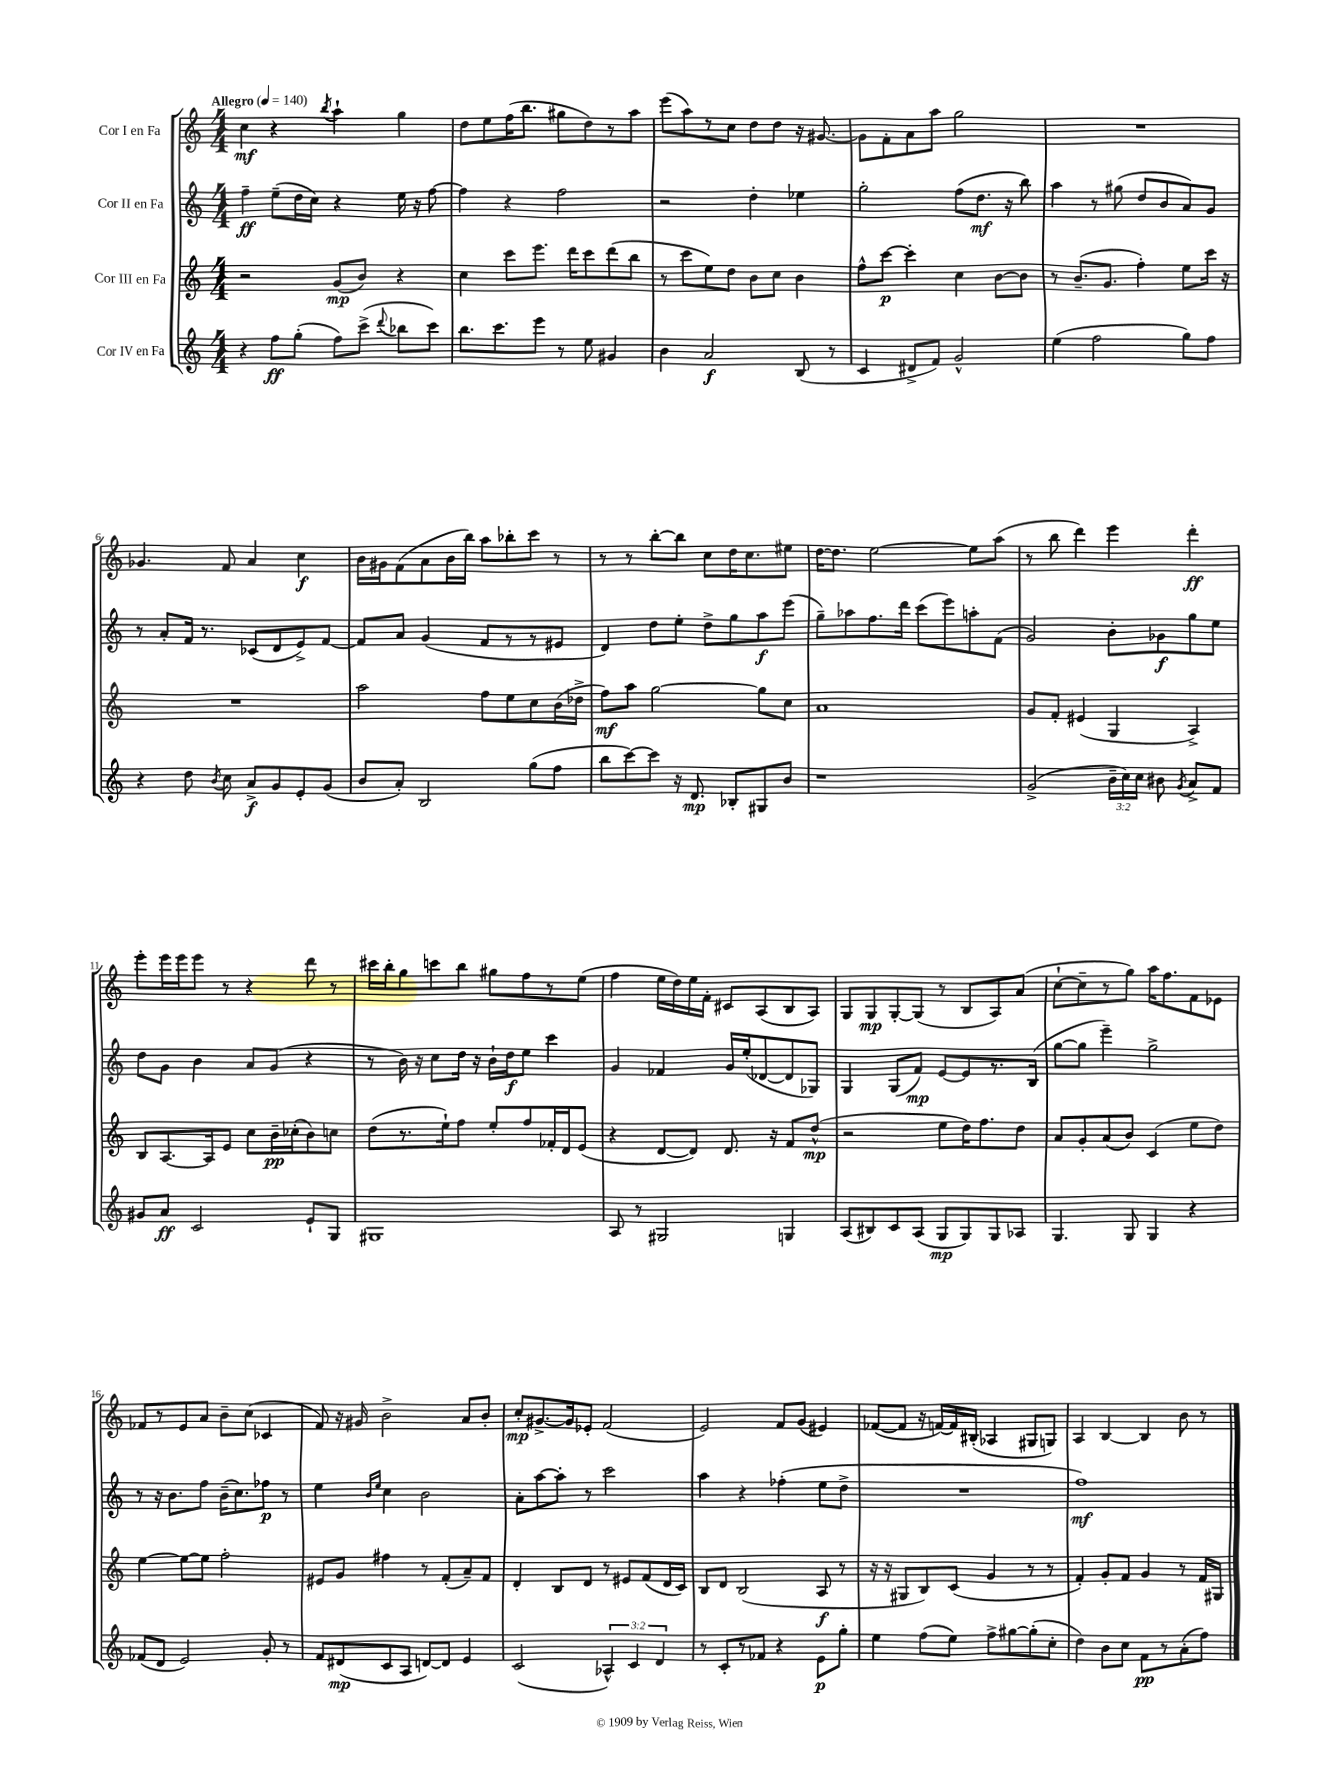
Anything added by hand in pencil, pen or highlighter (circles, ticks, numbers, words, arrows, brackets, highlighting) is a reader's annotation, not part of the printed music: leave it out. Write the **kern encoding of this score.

**kern	**kern	**kern	**kern
*staff4	*staff3	*staff2	*staff1
*clefG2	*clefG2	*clefG2	*clefG2
*k[]	*k[]	*k[]	*k[]
*M4/4	*M4/4	*M4/4	*M4/4
*MM140	*MM140	*MM140	*MM140
4r	2r	4ff~\	4cc\
8ff\L	.	(8ee~\L	4r
(8gg'\J	.	16dd\L	.
.	.	16cc\JJ)	.
.	.	.	8qbb/
8ff\L)	(8g/L	4r	4aa`\
(8ccc^\J	8b/J)	.	.
8qqddd/	.	.	.
8bb-\L	4r	16ee\	4gg\
.	.	16r	.
8ccc\J)	.	[8ff\	.
=	=	=	=
8.bb\L	4cc\	4ff\]	8dd\L
.	.	.	8ee\
8.ccc\	.	.	.
.	8ccc\L	4r	(16ff\K
.	.	.	8.bb\J
8eee\J	8.eee\J	.	.
8r	.	2ff\	8gg#\L
.	16ddd\LK	.	.
8ee\	8ccc\	.	8dd\)
4g#/	(8ddd\	.	8r
.	8bb\J	.	8aa\J
=	=	=	=
4b\	8r	2r	(8eee\L
.	8ccc\L	.	8aa\)
2a/	8ee\)	.	8r
.	8dd\J	.	8cc\J
.	8b\L	4dd'\	8dd\L
.	8cc\J	.	8dd\J
(8B/	4b\	4ee-\	16r
.	.	.	[8.g#/
8r	.	.	.
=	=	=	=
4c/	8ff^^\L	2gg'\	8g#\]L
.	[8ccc\J	.	8f'\
8d#^/L	4ccc'\]	.	8a\
8f/J)	.	.	8aa\J
2g^^/	4cc\	(8ff\L	2gg\
.	.	8.dd\J	.
.	[8b\L	.	.
.	.	16r	.
.	8b\]J	8bb\)	.
=	=	=	=
(4ee\	8r	4aa\	1r
.	(8.b~/L	.	.
2ff\	.	8r	.
.	8.g/J	.	.
.	.	(8gg#\	.
.	4ff'\)	8dd/L	.
.	.	8b/	.
8gg\L)	8ee\L	8a/)	.
8ff\J	16ccc\Jk	8g/J	.
.	16r	.	.
=	=	=	=
4r	1r	8r	4.g-/
.	.	8a'/L	.
8dd\	.	16f/Jk	.
.	.	8.r	.
8qb/	.	.	.
8cc\	.	.	8f/
8a^/L	.	(8c-/L	4a/
8g/	.	8d/	.
8e'/	.	8e^/)	4cc\
(8g/J	.	[8f/J	.
=	=	=	=
8b/L	2aa\	8f/]L	16b\LL
.	.	.	16g#\J
8a'/J)	.	8a/J	(8f\
2B/	.	(4g/	8a\
.	.	.	16b\L
.	.	.	16bb\JJ)
.	8ff\L	8f/L	8aa\L
.	8ee\	8r	8bb-'\
(8gg\L	8cc\	8r	8ccc\J
8ff\J	(16b\L	8e#/J	8r
.	16dd-^\JJ	.	.
=	=	=	=
8bb\L	8ff\L)	4d/)	8r
[8ccc\)	8aa\J	.	8r
8ccc\]J	[2gg\	8dd\L	[8bb'\L
16r	.	8ee'\J	8bb\]J
8.d/	.	.	.
.	.	8dd^\L	8cc\L
8B-'/L	.	8gg\	16dd\K
.	.	.	8.cc\
8G#/	8gg\]L	8aa\	.
8b/J	8cc\J	(8eee\J	8ee#\J
=	=	=	=
1r	1a	8gg~\L)	[16dd\LK
.	.	.	8.dd\]J
.	.	8aa-\	.
.	.	8.ff\	[2ee\
.	.	16ddd\Jk	.
.	.	(8ccc\L	.
.	.	8eee\)	.
.	.	8aa'\	8ee\]L
.	.	(8f\J	(8aa\J
=	=	=	=
(2g^/	8g/L	2g/)	8r
.	8f'/J	.	8bb\
.	(4e#/	.	4ddd\)
24b~\LL	4G/	8b'\L	4eee\
24cc\)	.	.	.
24cc\JJ	.	.	.
8b#\	.	8g-\	.
8qg/	.	.	.
8a^/L	4A^/)	8gg\	4ddd'\
8f/J	.	8ee\J	.
=	=	=	=
8g#/L	8B/L	8dd\L	8eee'\L
8a/J	[8.A/	8g\J	16eee\L
.	.	.	16eee\J
2c/	.	4b\	8eee\J
.	16A/]k	.	.
.	8e/J	.	8r
.	8cc\L	8a/L	4r
.	16b~\L	(8g/J	.
.	(16cc-'\J	.	.
8e`/L	8b\)	4r	8ddd\
8G/J	8cc\J	.	8r
=	=	=	=
1G#	(8dd\L	8r	16ccc#\LL
.	.	.	16bb'\J
.	8.r	16b\)	8gg\
.	.	16r	.
.	.	8cc\L	8ccc\
.	16ee`\k)	.	.
.	8ff\J	16dd\Jk	8bb\J
.	.	16r	.
.	8ee'/L	16b`\LL	8gg#\L
.	.	16dd\J	.
.	8ff/	8ee\J	8ff\
.	16f-'/L	4ccc\	8r
.	16d/J	.	.
.	(8e/J	.	(8ee\J
=	=	=	=
8A/	4r	4g/	4ff\
8r	.	.	.
2G#/	[8d/L	4f-/	16ee\LL
.	.	.	16dd\)
.	8d/]J)	.	16ee\
.	.	.	16f'\JJ
.	8.d/	16g/LL	8c#/L
.	.	(16ee'/J	.
.	.	[8d-/	(8A/
.	16r	.	.
4G/	8f/L	8d-/]	8B/
.	(8dd^^/J	8G-/J)	8A/J)
=	=	=	=
(8A/L	2r	4G/	8G/L
8B#/)	.	.	8G/
8c/	.	(8G/L	[8G'/
(8A/J	.	8f/J)	(8G/]J
8G/L	8ee\L	[8e/L	8r
8G/)	16dd\K)	8e/]	8B/L
.	8.ff\	.	.
8G/	.	8.r	8A/)
8A-/J	8dd\J	.	(8a/J
.	.	(16B/Jk	.
=	=	=	=
4.G/	8a/L	[8gg\L	[8cc`\L
.	8g'/	8gg\]J	8cc~\]
.	(8a/	4eee~\)	8r
8G/	8b/J)	.	8gg\J)
4G/	(4c/	2gg^\	16aa\LK
.	.	.	8.ff\
4r	8ee\L	.	8f\
.	8dd\J)	.	8e-\J
=	=	=	=
(8f-/L	[4ee\	8r	8f-/L
8d/J	.	16r	8r
.	.	8.b\L	.
2e/)	8ee\_L	.	8e/
.	8ee\]J	8ff\J	8a/J
.	2ff'\	(16b~\LK	8b~\L
.	.	8.cc\)	.
.	.	.	(8cc\J
8g'/	.	8ff-\J	4c-/
8r	.	8r	.
=	=	=	=
8f/L	8e#/L	4ee\	8f/)
(8d#/	8g/J	.	16r
.	.	.	16g#/
.	.	16qqb/LL	.
.	.	16qqee/JJ	.
8c/	4ff#\	4cc\	2b^\
8A/J	.	.	.
[8d/L)	8r	2b\	.
8d/]J	(8f'/L	.	.
4e/	8a~/)	.	8a/L
.	8f/J	.	8b'/J
=	=	=	=
(2c/	4d'/	8a'\L	8cc'/L
.	.	[8aa\	[8.g#^/
.	8B/L	8aa'\]J	.
.	.	.	16g#/]k
.	8d/J	8r	8e-'/J
6A-^^/)	8r	2ccc\	(2f/
.	8e#/L	.	.
6c/	.	.	.
.	(8f/	.	.
6d/	.	.	.
.	16d/L	.	.
.	16c/JJ)	.	.
=	=	=	=
8r	8B/L	4aa\	2e/)
8c'/L	8d/J	.	.
8r	(2B/	4r	.
8f-/J	.	.	.
4r	.	(4ff-'\	8f/L
.	.	.	(8g/J
8e\L	8A/	8ee\L	4e#/)
8gg'\J	8r	8dd^\J	.
=	=	=	=
4ee\	16r	1r	([8f-/L
.	16r	.	.
.	8G#/L	.	8f-/]J
(8ff\L	8B/)	.	16r
.	.	.	[16f/LL)
8ee\J)	(8c/J	.	16f/]
.	.	.	(16B#'/JJ
8ff^\L	4g/	.	4A-/
[8gg#\	.	.	.
(8gg#'\]	8r	.	8G#/L
8cc'\J	8r	.	8G/J)
=	=	=	=
4dd\)	4f'/)	1ff)	4A/
8b\L	8g'/L	.	[4B/
8cc\J	8f/J	.	.
8f\L	4g/	.	4B/]
8r	.	.	.
(8a'\	8r	.	8b\
8ff\J)	16f/LL	.	8r
.	16G#/JJ	.	.
==	==	==	==
*-	*-	*-	*-
